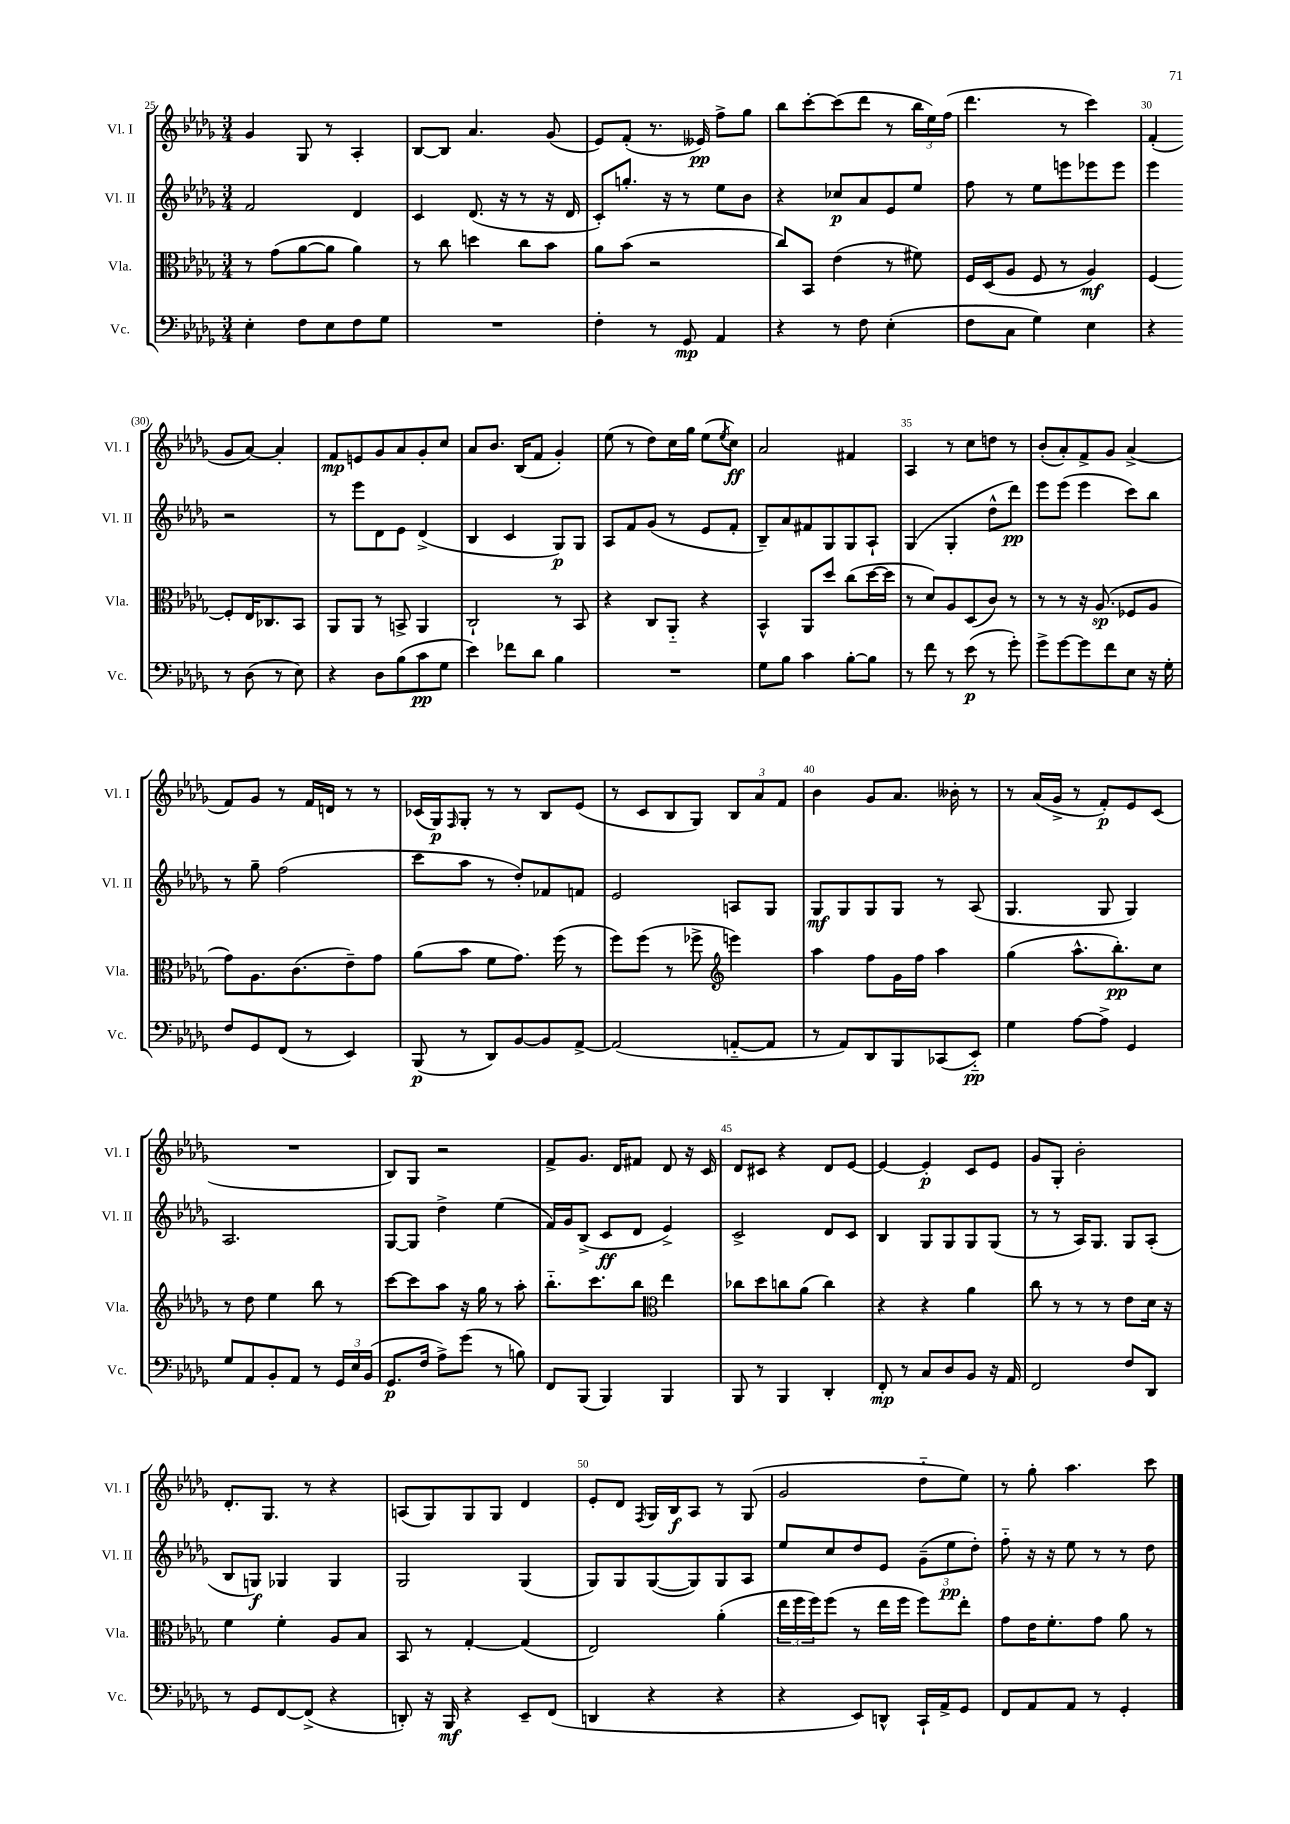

**kern	**kern	**kern	**kern
*staff4	*staff3	*staff2	*staff1
*clefF4	*clefC3	*clefG2	*clefG2
*k[b-e-a-d-g-]	*k[b-e-a-d-g-]	*k[b-e-a-d-g-]	*k[b-e-a-d-g-]
*M3/4	*M3/4	*M3/4	*M3/4
4E-'	8r	2f	4g-
.	(8g-	.	.
8F	[8a-	.	8G-
8E-	8a-]	.	8r
8F	4a-)	4d-	4A-'
8G-	.	.	.
=	=	=	=
2.r	8r	4c	[8B-
.	8cc	.	8B-]
.	4dd	(8.d-	4.a-
.	.	16r	.
.	8cc	8r	.
.	8b-	16r	(8g-
.	.	16d-	.
=	=	=	=
4F'	8a-	8c')	8e-)
.	(8b-	8.gg'	(8f'
8r	2r	.	8.r
.	.	16r	.
8GG-	.	8r	.
.	.	.	16e--)
4AA-	.	8ee-	8ff^
.	.	8b-	8gg-
=	=	=	=
4r	8cc)	4r	8bb-
.	8BB-	.	[8ccc'
8r	(4e-	8cc-	(8ccc]
8F	.	8a-	8ddd-
(4E-'	8r	8e-	8r
.	8f#)	8ee-	24bb-
.	.	.	24ee-)
.	.	.	(24ff
=	=	=	=
8F	16F	8ff	4.ddd-
.	(16D-	.	.
8C	8A-	8r	.
4G-)	8F	8ee-	.
.	8r	8eee	8r
4E-	4A-)	8eee-	4ccc)
.	.	8eee-	.
=	=	=	=
4r	[4F	4eee-	(4f'
8r	8F']	2r	8g-
(8D-	16E-	.	[8a-)
.	8.C-	.	.
8r	.	.	4a-']
8E-)	8BB-	.	.
=	=	=	=
4r	8AA-	8r	8f
.	8AA-	8eee-	8e
8D-	8r	8d-	8g-
(8B-	8BB^	8e-	8a-
8c	4AA-	(4d-^	8g-'
8G-	.	.	8cc
=	=	=	=
4e-)	2C`	4B-	8a-
.	.	.	8.b-
8f-	.	4c	.
.	.	.	(16B-
8d-	.	.	8f
4B-	8r	8G-)	4g-')
.	8BB-	8G-	.
=	=	=	=
2.r	4r	8A-	(8ee-
.	.	8f	8r
.	8C	(8g-	8dd-)
.	8AA-'~	8r	16cc
.	.	.	16gg-
.	4r	8e-	(8ee-
.	.	.	8qee-
.	.	8f'	8cc)
=	=	=	=
8G-	4BB-^^	8B-~)	2a-
8B-	.	8a-	.
4c	8AA-	8f#	.
.	8dd-	8G-	.
[8B-'	(8cc	8G-	4f#
8B-]	[16dd-	8A-`	.
.	16dd-]	.	.
=	=	=	=
8r	8r	(4G-	4A-
8f	8d-)	.	.
8r	8A-	4G-'	8r
(8e-	(8D-	.	8cc
8r	8c)	8dd-^^	8dd
8g-')	8r	8ddd-)	8r
=	=	=	=
8g-^	8r	8eee-	(8b-'
[8g-	8r	(8eee-	8a-')
8g-]	16r	4eee-	8f^
.	(8.A-	.	.
8f	.	.	8g-
8E-	8F-	8ccc)	(4a-^
16r	8A-	8bb-	.
16G-'	.	.	.
=	=	=	=
8F	8g-)	8r	8f)
8GG-	8.A-	8gg-~	8g-
(8FF	.	(2ff	8r
.	(8.c	.	.
8r	.	.	16f
.	.	.	16d
4EE-)	8e-~)	.	8r
.	8g-	.	8r
=	=	=	=
(8BBB-	(8a-	8ccc	(16c-
.	.	.	16G-)
.	.	.	16qqF
8r	8b-	8aa-	8G-'
8DD-)	8f	8r	8r
[8BB-	8.g-)	8dd-')	8r
8BB-]	.	8f-	8B-
.	(16ff	.	.
[8AA-^	8r	8f	(8e-
=	=	=	=
(2AA-]	8ff)	2e-	8r
.	(8ff	.	8c
.	8r	.	8B-
.	8ff-^	.	8G-)
*	*clefG2	*	*
[8AA'~	4eee)	8A	12B-
.	.	.	12a-
8AA]	.	8G-	.
.	.	.	12f
=	=	=	=
8r	4aa-	8G-	4b-
8AA-)	.	8G-	.
8DD-	8ff	8G-	8g-
8BBB-	16g-	8G-	8.a-
.	16ff	.	.
(8CC-	4aa-	8r	.
.	.	.	16b--'
8EE-'~)	.	(8A-	8r
=	=	=	=
4G-	(4gg-	4.G-	8r
.	.	.	(16a-
.	.	.	16g-^
[8A-	8.aa-^^	.	8r
8A-^]	.	8G-	8f')
.	8.bb-')	.	.
4GG-	.	4G-)	8e-
.	8cc	.	(8c
=	=	=	=
8G-	8r	2.A-	2.r
8AA-	8dd-	.	.
8BB-'	4ee-	.	.
8AA-	.	.	.
8r	8bb-	.	.
24GG-	8r	.	.
24E-	.	.	.
(24BB-	.	.	.
=	=	=	=
8.GG-	[8ccc	[8G-	8B-)
.	8ccc]	8G-]	8G-
16F	.	.	.
8A-^)	8aa-	4dd-^	2r
(8g-	16r	.	.
.	16gg-	.	.
8r	8r	(4ee-	.
8B)	8aa-'	.	.
=	=	=	=
8FF	8.bb-'~	16f)	8f^
.	.	16g-	.
(8BBB-	.	(8B-^	8.g-
.	8.ccc	.	.
4BBB-)	.	8c	.
.	.	.	16d-
.	8bb-	8d-	8f#
*	*clefC3	*	*
4BBB-	4ee-	4e-^)	8d-
.	.	.	16r
.	.	.	16c
=	=	=	=
8BBB-	8cc-	2c^	8d-
8r	8dd-	.	8c#
4BBB-	8cc	.	4r
.	(8a-	.	.
4DD-'	4cc)	8d-	8d-
.	.	8c	[8e-
=	=	=	=
8FF'	4r	4B-	4e-_
8r	.	.	.
8C	4r	8G-	4e-']
8D-	.	8G-	.
8BB-	4a-	8G-	8c
16r	.	(8G-	8e-
16AA-	.	.	.
=	=	=	=
2FF	8cc	8r	8g-
.	8r	8r	8G-'
.	8r	16A-)	2b-'
.	.	8.G-	.
.	8r	.	.
8F	8e-	8G-	.
8DD-	16d-	(8A-'	.
.	16r	.	.
=	=	=	=
8r	4f	8B-	8.d-'
8GG-	.	8G)	.
.	.	.	8.G-
[8FF	4f'	4G-	.
(8FF^]	.	.	8r
4r	8A-	4G-	4r
.	8B-	.	.
=	=	=	=
8DD')	8BB-	2G-	(8A
16r	8r	.	8G-)
16BBB-	.	.	.
4r	[4G-'	.	8G-
.	.	.	8G-
8EE-~	(4G-]	(4G-	4d-
(8FF	.	.	.
=	=	=	=
4DD	2E-)	8G-)	8e-'
.	.	8G-	8d-
.	.	.	8qF
4r	.	([8G-	16G-
.	.	.	16B-
.	.	8G-])	8A-
4r	(4a-'	8G-	8r
.	.	8A-	(8G-
=	=	=	=
4r	24ee-	8ee-	2g-
.	24ff	.	.
.	24ff)	.	.
.	(8ff	8cc	.
8EE-)	8r	8dd-	.
8DD^^	16ee-	8e-	.
.	16ff	.	.
16CC`	8ff)	(12g-~	8dd-'~
16AA-^	.	.	.
.	.	12ee-	.
8GG-	8ee-'	.	8ee-)
.	.	12dd-')	.
=	=	=	=
8FF	8g-	8ff'~	8r
8AA-	16e-	16r	8gg-'
.	8.f'	16r	.
8AA-	.	8ee-	4.aa-
8r	8g-	8r	.
4GG-'	8a-	8r	.
.	8r	8dd-	8ccc
==	==	==	==
*-	*-	*-	*-
